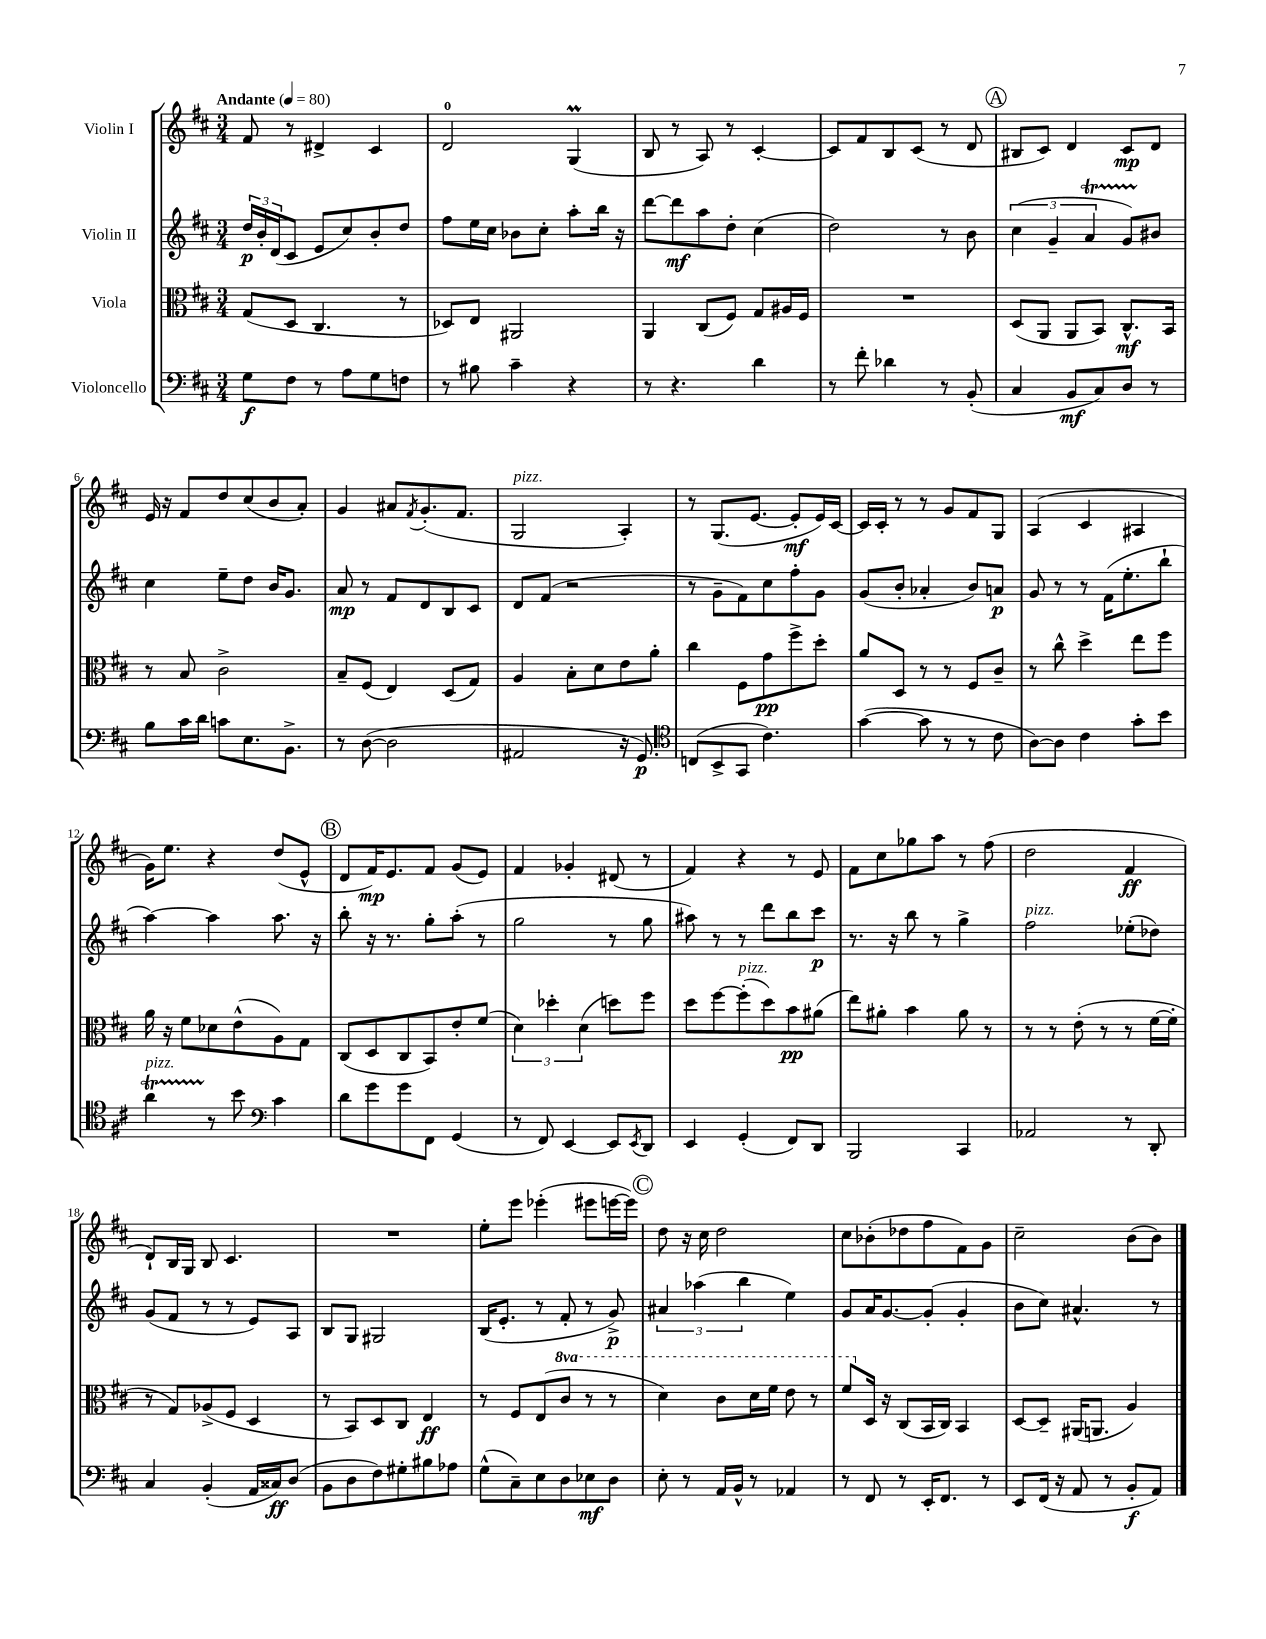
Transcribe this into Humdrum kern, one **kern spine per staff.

**kern	**kern	**kern	**kern
*staff4	*staff3	*staff2	*staff1
*clefF4	*clefC3	*clefG2	*clefG2
*k[f#c#]	*k[f#c#]	*k[f#c#]	*k[f#c#]
*M3/4	*M3/4	*M3/4	*M3/4
*MM80	*MM80	*MM80	*MM80
8G\L	(8G/L	24dd/LL	8f#/
.	.	24b'/	.
.	.	(24d/J	.
8F#\J	8D/J	8c#/J	8r
8r	4.C#/	8e/L	4d#^/
8A\L	.	8cc#/)	.
8G\	.	8b'/	4c#/
8F\J	8r	8dd/J	.
=	=	=	=
8r	8D-/L)	8ff#\L	2d/
8B#\	8E/J	16ee\L	.
.	.	16cc#\JJ	.
4c#~\	2AA#/	8b-\L	.
.	.	8cc#'\J	.
4r	.	8aa'\L	(4G/
.	.	16bb\Jk	.
.	.	16r	.
=	=	=	=
8r	4AA/	[8ddd\L	8B/
4.r	.	8ddd\]	8r
.	(8C#/L	8aa\	8A/)
.	8F#/J)	8dd'\J	8r
4d\	8G/L	(4cc#\	[4c#'/
.	16A#/L	.	.
.	16F#/JJ	.	.
=	=	=	=
8r	2.r	2dd\)	8c#/]L
8f#'\	.	.	8f#/
4d-\	.	.	8B/
.	.	.	(8c#/J
8r	.	8r	8r
(8BB'/	.	8b\	8d/
=	=	=	=
4C#/	(8D/L	(6cc#\	8B#/L
.	8AA/J	.	8c#/J)
.	.	6g~/	.
8BB/L	8AA/L	.	4d/
.	.	6a/	.
8C#/)	8BB/J)	.	.
8D/J	8.C#^^/L	8g/L)	8c#/L
8r	.	8b#/J	8d/J
.	16BB/Jk	.	.
=	=	=	=
8B\L	8r	4cc#\	16e/
.	.	.	16r
16c#\L	8B/	.	8f#/L
16d\JJ	.	.	.
8c\L	2c#^\	8ee~\L	8dd/
8.E\	.	8dd\J	(8cc#/
.	.	16b/LK	8b/
8.BB^\J	.	8.g/J	.
.	.	.	8a'/J)
=	=	=	=
8r	8B~/L	8a/	4g/
([8D\	(8F#/J	8r	.
2D\]	4E/)	8f#/L	8a#/L
.	.	.	8qf#/
.	.	8d/	(8.g'/
.	(8D/L	8B/	.
.	.	.	8.f#/J
.	8G/J)	8c#/J	.
=	=	=	=
2AA#/	4A/	8d/L	2G/
.	.	(8f#/J	.
.	8B'\L	2r	.
.	8d\	.	.
16r	8e\	.	4A'/)
8.GG/)	.	.	.
.	8a'\J	.	.
=	=	=	=
*clefC4	*	*	*
(8C/L	4cc#\	8r	8r
8BB^/	.	8g~\L	(8.G/L
8GG/J	8F#\L	8f#\)	.
.	.	.	[8.e/J
4.c#\)	8g\	8cc#\	.
.	8ff#^\	8ff#'\	8e'/]L
.	8dd'\J	8g\J	16e/L)
.	.	.	[16c#/JJ
=	=	=	=
([4g\	8a/L	(8g/L	16c#/]LL
.	.	.	16c#'/JJ
.	8D/J	8b'/J	8r
8g\]	8r	4a-'/	8r
8r	8r	.	8g/L
8r	8F#/L	8b/L)	8f#/
8c#\	8c#~/J	8a/J	8G/J
=	=	=	=
[8A\L)	8r	8g/	(4A/
8A\]J	8cc#^^\	8r	.
4c#\	4dd^\	8r	4c#/
.	.	(16f#\LK	.
.	.	8.ee'\	.
8g'\L	8ee\L	.	4A#/
8b\J	8ff#\J	8bb`\J	.
=	=	=	=
4a\	16a\	[4aa\)	16g\LK)
.	16r	.	8.ee\J
.	8f#\L	.	.
8r	8d-\	4aa\]	4r
8b\	(8e^^\	.	.
*clefF4	*	*	*
4c#\	8A\)	8.aa\	(8dd/L
.	8G\J	.	8e^^/J
.	.	16r	.
=	=	=	=
8d\L	(8C#/L	8bb'\	8d/L
8g\	8D/	16r	16f#/K)
.	.	8.r	8.e/
8g\	8C#/	.	.
8FF#\J	8BB/)	8gg'\L	8f#/J
(4GG/	8e'/	(8aa'\J	(8g/L
.	(8f#/J	8r	8e/J)
=	=	=	=
8r	6d\)	2gg\	4f#/
8FF#/)	.	.	.
.	6dd-'\	.	.
[4EE/	.	.	4g-'/
.	(6d\	.	.
8EE/]L	8dd\L)	8r	(8d#/
8qEE/	.	.	.
8DD/J	8ff#\J	8gg\	8r
=	=	=	=
4EE/	8dd\L	8aa#\)	4f#/)
.	[8ff#\	8r	.
(4GG'/	(8ff#'\]	8r	4r
.	8dd\)	8ddd\L	.
8FF#/L)	8b\	8bb\	8r
8DD/J	(8a#\J	8ccc#\J	8e/
=	=	=	=
2BBB/	8ee\L)	8.r	8f#\L
.	8a#'\J	.	8cc#\
.	.	16r	.
.	4b\	8bb\	8gg-\
.	.	8r	8aa\J
4CC#/	8a#\	4gg^\	8r
.	8r	.	(8ff#\
=	=	=	=
2AA-/	8r	2ff#\	2dd\
.	8r	.	.
.	(8e'\	.	.
.	8r	.	.
8r	8r	(8ee-'\L	4f#/
8DD'/	[16f#\LL	8dd-\J)	.
.	16f#'\]JJ	.	.
=	=	=	=
4C#/	8r	(8g/L	8d`/L)
.	8G/L)	8f#/J	16B/L
.	.	.	16G/JJ
(4BB'/	(8A-^/	8r	8B/
.	8F#/J	8r	4.c#/
16AA/LL	4D/	8e/L)	.
16C##/J)	.	.	.
(8D/J	.	8A/J	.
=	=	=	=
8BB\L	8r	8B/L	2.r
8D\	8BB/L)	8G/J	.
8F#\)	8D/	2G#/	.
8G#'\	8C#/J	.	.
8B#\	4E/	.	.
8A-\J	.	.	.
=	=	=	=
(8G^^\L	8r	(16B/LK	8ee'\L
.	.	8.e'/J	.
8C#~\)	8F#/L	.	8eee\J
8E\	(8E/	8r	(4eee-'\
8D\	8cc#/J	8f#'/	.
8E-\	8r	8r	8eee#\L
8D\J	8r	8g^/)	[16eee\L
.	.	.	16eee\]JJ)
=	=	=	=
8E'\	4dd\)	6a#/	8dd\
8r	.	.	16r
.	.	(6aa-\	.
.	.	.	16cc#\
16AA/LL	8cc#\L	.	2dd\
16BB^^/JJ	.	.	.
.	.	6bb\	.
8r	16dd\L	.	.
.	16ff#\JJ	.	.
4AA-/	8ee\	4ee\)	.
.	8r	.	.
=	=	=	=
8r	8ff#/L	8g/L	8cc#\L
8FF#/	16D/Jk	16a/K	(8b-'\
.	16r	[8.g/	.
8r	(8C#/L	.	8dd-\
16EE'/LK	16BB/L	(8g'/]J	8ff#\
8.FF#/J	16C#/JJ)	.	.
.	4BB/	4g'/	8f#\)
8r	.	.	8g\J
=	=	=	=
8EE/L	[8D/L	8b\L	2cc#~\
(16FF#/Jk	8D~/]J	8cc#\J)	.
16r	.	.	.
8AA/	(16AA#/LK	4.a#^^/	.
.	8.AA/J	.	.
8r	.	.	.
8BB'/L	4A/)	.	(8b\L
8AA/J)	.	8r	8b\J)
==	==	==	==
*-	*-	*-	*-
